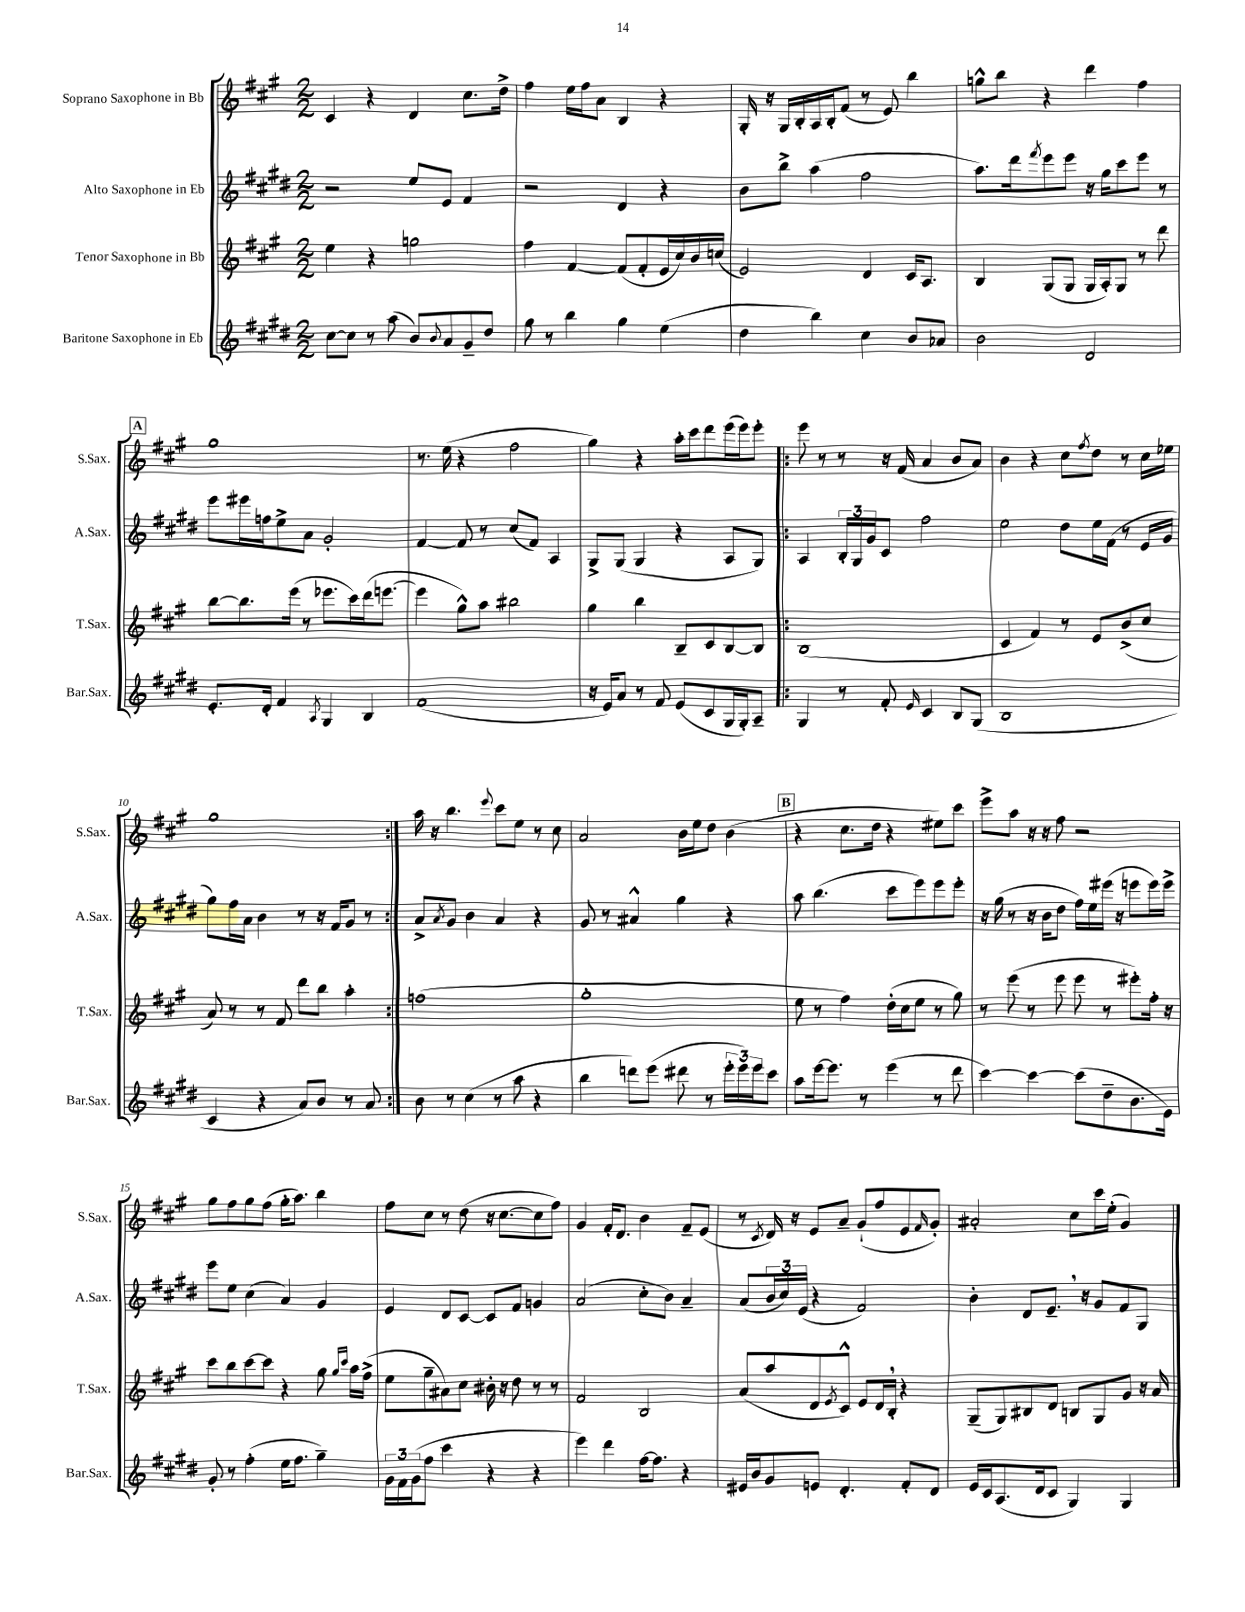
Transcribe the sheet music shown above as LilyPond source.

<<
\new StaffGroup <<
\new Staff = "s0" \with { instrumentName = "Soprano Saxophone in Bb" shortInstrumentName = "S.Sax." } {
    \clef treble \key a \major \numericTimeSignature \time 2/2
    cis'4 r4 d'4 cis''8. d''16-> |
    fis''4 e''16 fis''16 a'8 b4 r4 |
    gis16-. r16 gis16 b16-. a16 b16-. fis'8( r8 e'8) b''4 |
    g''8-^ b''8 r4 d'''4 fis''4 |
    \mark \markup { \box "A" } gis''1 |
    r8. e''16( r4 fis''2 |
    gis''4) r4 a''16-. cis'''16 d'''8 e'''16( e'''16) e'''8-. |
    \repeat volta 2 { e'''8 r8 r8 r16 fis'16( a'4 b'8 a'8) |
    b'4 r4 cis''8 \acciaccatura { fis''8 } d''8 r8 cis''16 ees''16 |
    gis''1 | }
    a''16 r16 b''4. \appoggiatura { e'''8 } cis'''8 e''8 r8 cis''8 |
    a'2 b'16 e''16 d''8 b'4( |
    \mark \markup { \box "B" } r4 cis''8. d''16 r4 eis''8) cis'''8 |
    e'''8-> a''8 r16 r16 fis''8 r2 |
    gis''8 fis''8 gis''8 fis''8( gis''16-. a''8.) b''4 |
    fis''8 cis''8 r8 d''8( r16 cis''8.~ cis''8 fis''8) |
    gis'4 fis'16-. d'8. b'4 fis'8-- e'8( |
    r8 \acciaccatura { cis'8 } d'16) r16 e'8 a'8-- gis'8-!( fis''8 e'8 \grace { fis'16 } gis'8-.) |
    ais'2-. cis''8 cis'''16 e''16-.( gis'4) \bar "|." |
}
\new Staff = "s1" \with { instrumentName = "Alto Saxophone in Eb" shortInstrumentName = "A.Sax." } {
    \clef treble \key e \major \numericTimeSignature \time 2/2
    r2 e''8 e'8 fis'4 |
    r2 dis'4 r4 |
    b'8 b''8-> a''4( fis''2 |
    a''8.) dis'''16 \acciaccatura { fis'''8 } e'''8 e'''8 r16 gis''16 cis'''8 e'''8 r8 |
    \mark \markup { \box "A" } e'''8 eis'''16 f''16 e''8-> a'8 gis'2-. |
    fis'4~ fis'8 r8 cis''8( fis'8) a4 |
    gis8-> gis8( gis4 r4 a8 gis8) |
    \repeat volta 2 { a4 \tuplet 3/2 { b16-. gis16 gis'16 } cis'8 fis''2 |
    e''2 dis''8 e''16 fis'16( r8 e'16 gis'16 |
    gis''8) fis''16 a'16 b'4 r8 r16 fis'16 gis'8 r8 | }
    a'8-> \acciaccatura { a'8 } gis'8 b'4 a'4 r4 |
    gis'8 r8 ais'4-^ gis''4 r4 |
    \mark \markup { \box "B" } a''8 b''4.( cis'''8 e'''8) e'''8 e'''8-. |
    r16 gis''16( r8 r16 b'16 dis''8 fis''16) e''16 eis'''16( r16 e'''8 e'''16) e'''16-> |
    e'''8 e''8 cis''4( a'4) gis'4 |
    e'4 dis'8 cis'8~ cis'8 fis'8 g'4 |
    a'2( cis''8-. b'8) a'4-- |
    a'8( \tuplet 3/2 { b'16 cis''16) e'16( } r4 fis'2) |
    b'4-. dis'8 e'8.-- \breathe r16 gis'8 fis'8 gis8 \bar "|." |
}
\new Staff = "s2" \with { instrumentName = "Tenor Saxophone in Bb" shortInstrumentName = "T.Sax." } {
    \clef treble \key a \major \numericTimeSignature \time 2/2
    e''4 r4 g''2 |
    fis''4 fis'4~ fis'8( fis'8-. e'16 cis''16) b'16 c''16( |
    e'2) d'4 cis'16 a8. |
    b4 gis8( gis8 gis16 a16-.) gis8 r8 d'''8 |
    \mark \markup { \box "A" } b''8~ b''8. e'''16( r8 ees'''8. cis'''16) d'''16( e'''8.~ |
    e'''4 gis''8-^) a''8 bis''2 |
    gis''4 b''4 b8-- cis'8 b8~ b8 |
    \repeat volta 2 { b1( |
    cis'4 fis'4) r8 e'8 b'8->( cis''8 |
    a'8) r8 r8 fis'8 d'''8 b''8 a''4-. | }
    f''1( |
    gis''1-. |
    \mark \markup { \box "B" } e''8 r8 fis''4) d''16-.( cis''16 e''8 r8 gis''8) |
    r8 e'''8( r8 e'''8 e'''8 r8 eis'''8-.) fis''16-. r16 |
    cis'''8 b''8 cis'''8~ cis'''8 r4 gis''8 \grace { gis''16 cis'''16 } a''16 fis''16->( |
    e''8 gis''8-- ais'8) cis''8 bis'16-. r16 d''8 r8 r8 |
    fis'2 b2 |
    a'8( a''8 d'8 \acciaccatura { e'8 } cis'8-^) e'8 d'16 b16-. \breathe r4 |
    gis8--( gis8) bis8 d'8 b8 gis8 gis'8 r16 a'16 \bar "|." |
}
\new Staff = "s3" \with { instrumentName = "Baritone Saxophone in Eb" shortInstrumentName = "Bar.Sax." } {
    \clef treble \key e \major \numericTimeSignature \time 2/2
    cis''8~ cis''8 r8 a''8( b'8) \appoggiatura { b'8 } a'8 gis'8-- dis''8 |
    gis''8 r8 b''4 gis''4 e''4( |
    dis''4 b''4) cis''4 b'8 aes'8 |
    b'2 dis'2 |
    \mark \markup { \box "A" } e'8.-. dis'16-. fis'4 \acciaccatura { a8 } gis4 b4 |
    fis'1( |
    r16 e'16) a'8 r8 fis'8 e'8( cis'8 gis16 gis16-.) a8-- |
    \repeat volta 2 { gis4 r8 fis'8-. \grace { e'16 } cis'4 b8 gis8( |
    b1 |
    cis'4 r4 a'8) b'8 r8 a'8 | }
    b'8 r8 cis''4( r8 a''8 r4 |
    b''4 d'''8) e'''8( dis'''8 r8 \tuplet 3/2 { e'''16-. e'''16) e'''16 } cis'''8 |
    \mark \markup { \box "B" } a''8 e'''16~ e'''8. r8 e'''4( r8 dis'''8 |
    cis'''4~) cis'''4~ cis'''8( dis''8-- b'8. e'16) |
    gis'8-. r8 fis''4-.( e''16 fis''8. gis''4--) |
    \tuplet 3/2 { gis'16 fis'16 gis'16( } fis''8 cis'''4 r4 r4 |
    e'''4) dis'''4 fis''16~ fis''8. r4 |
    eis'16 b'16 gis'8 e'8 dis'4.-. fis'8-. dis'8 |
    e'16 cis'16 a8.( dis'16 cis'8 gis4) gis4 \bar "|." |
}
>>
>>
